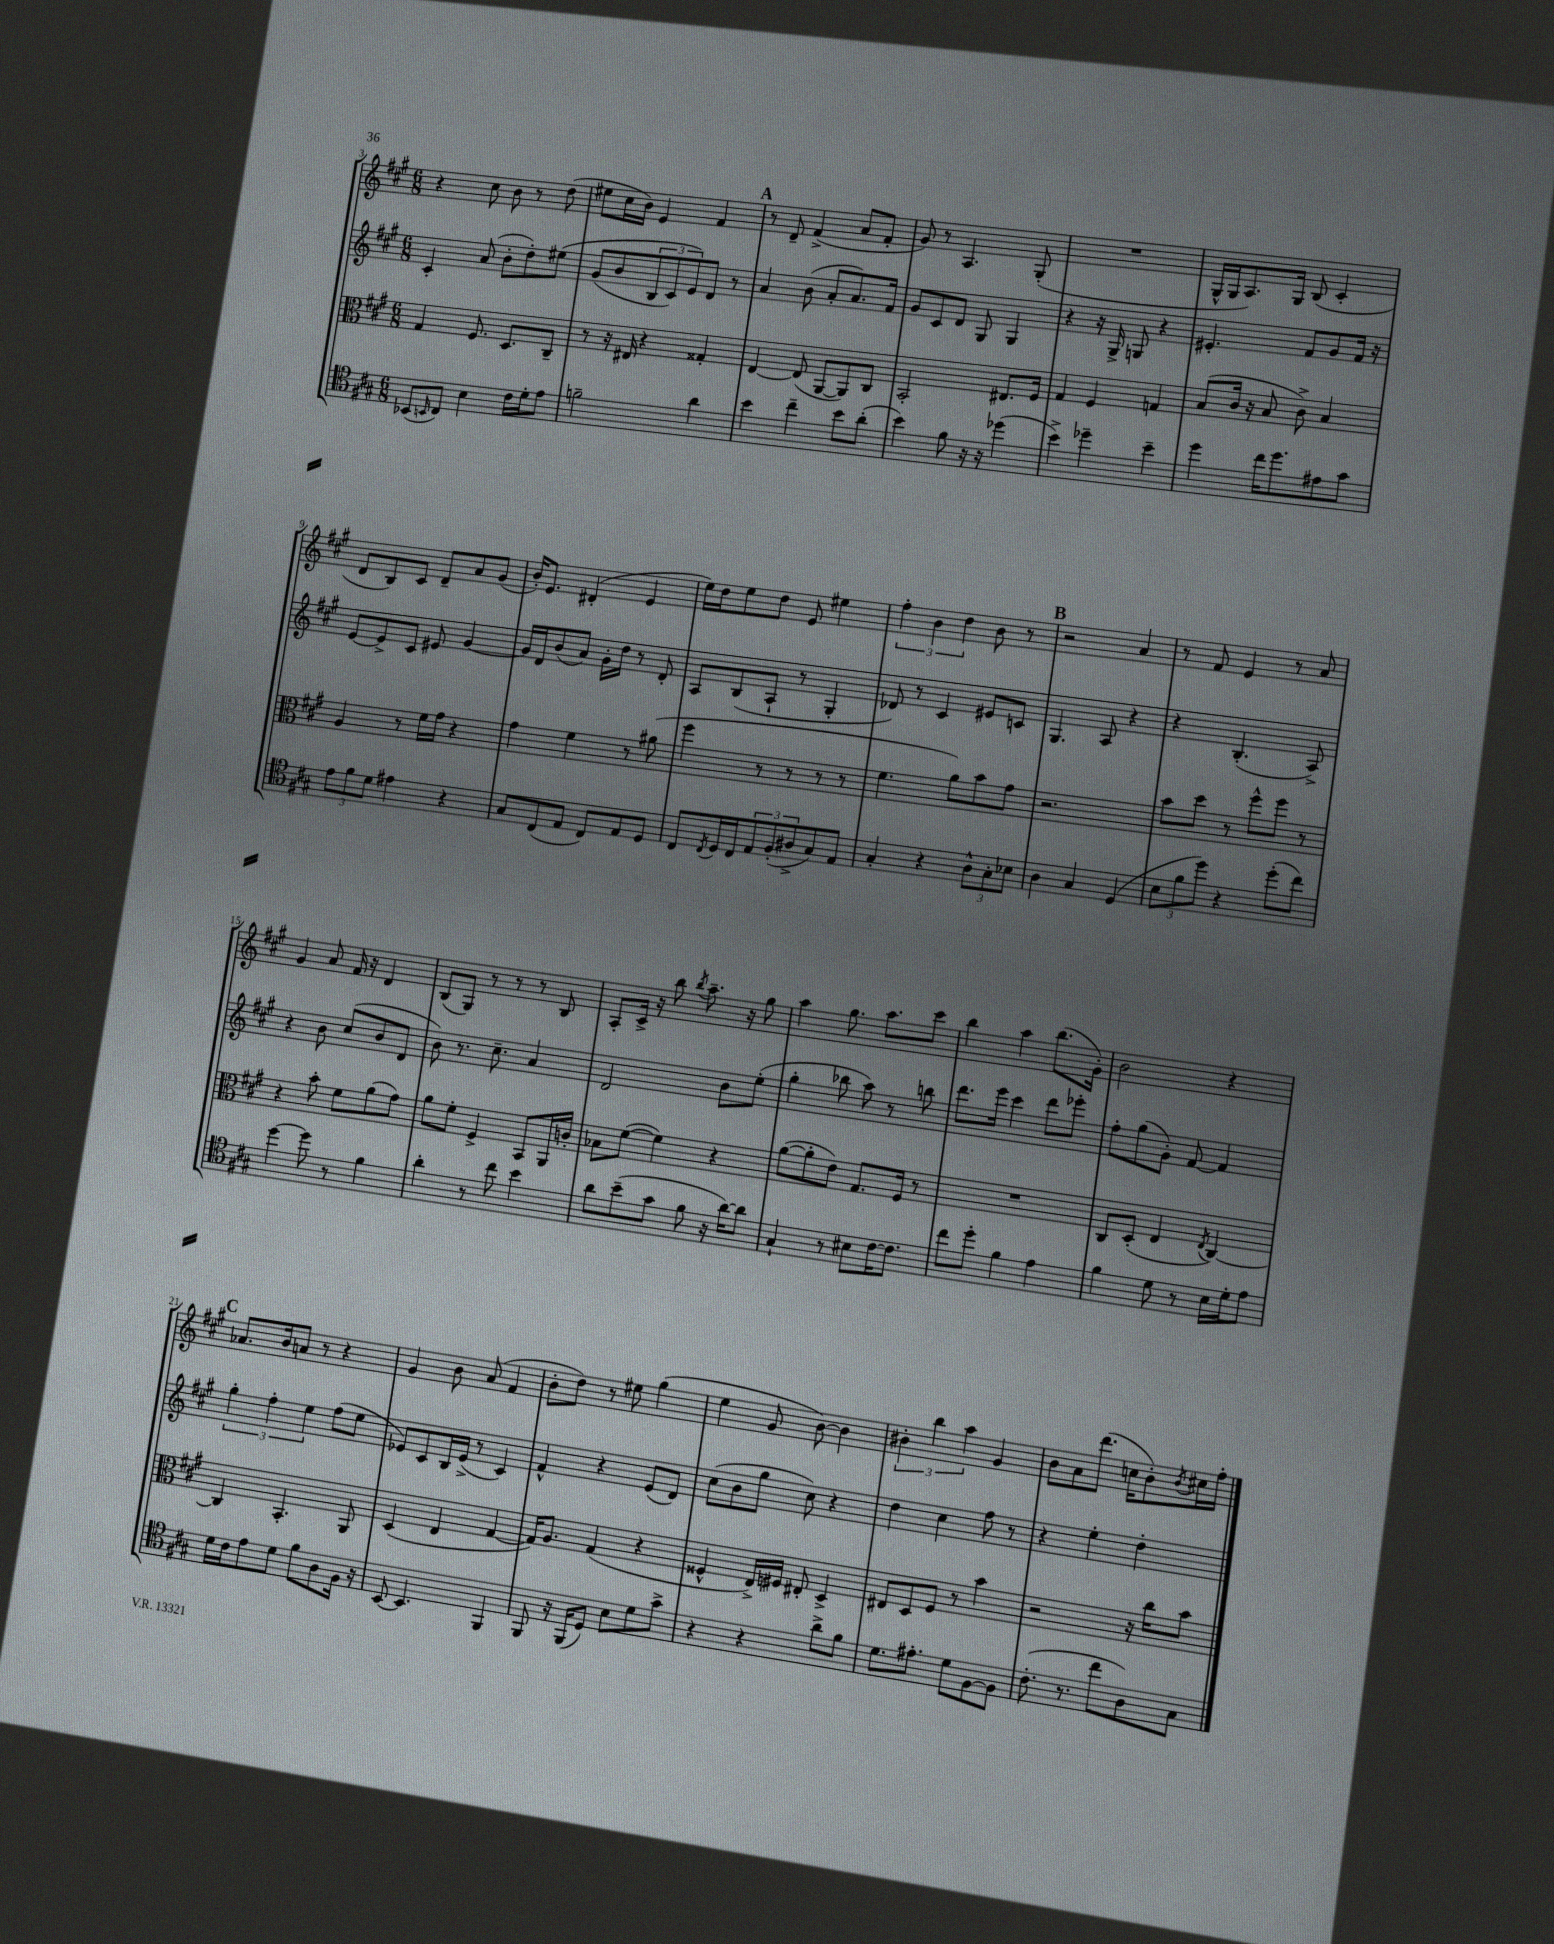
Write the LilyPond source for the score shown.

<<
\new StaffGroup <<
\new Staff = "s0" {
    \clef treble \key a \major \numericTimeSignature \time 6/8
    r4 cis''8 b'8 r8 d''8( |
    eis''8 cis''16 b'16) e'4 fis'4 |
    \mark \markup { \bold "A" } r8 d'8-- fis'4->( a'8 fis'8-. |
    gis'8) r8 a4. gis8-.( |
    R2. |
    gis16-^ gis16 a8.) gis16 b8( cis'4-. |
    d'8 b8) cis'8 d'8-- a'8 gis'8( |
    b'16-.) e'8. dis'4-.( e'4 |
    e''16) d''16 e''8 d''8 e'8 eis''4 |
    \tuplet 3/2 { fis''4-. b'4 d''4 } b'8 r8 |
    \mark \markup { \bold "B" } r2 a'4 |
    r8 fis'8 e'4 r8 a'8 |
    gis'4 a'8 fis'16 r16 d'4 |
    b8( gis8) r8 r8 r8 b8 |
    a8-. cis'16-> r16 b''8 \acciaccatura { b''8 } a''8.-- r16 gis''8 |
    a''4 gis''8. a''8. cis'''8 |
    b''4 a''4 b''8.( gis'16-.) |
    b'2 r4 |
    \mark \markup { \bold "C" } aes'8. b'16 a'8 r8 r4 |
    gis'4 b'8 a'8( fis'4 |
    b'8-. d''8) r8 eis''8 gis''4( |
    e''4 gis'8 b'8~) b'4 |
    \tuplet 3/2 { bis'4-. b''4 a''4 } gis'4 |
    b'8 a'8 d'''8.( c''16 b'8-.) \acciaccatura { b'8 } cis''16 fis''16-. \bar "|." |
}
\new Staff = "s1" {
    \clef treble \key a \major \numericTimeSignature \time 6/8
    cis'4-. a'8( b'8-. d''8-.) eis''8\( |
    gis'8( b'8 \tuplet 3/2 { b8 cis'8) e'8\) } d'8 r8 |
    \mark \markup { \bold "A" } a'4 b'8( a'8-. a'8.) fis'16 |
    gis'8 cis'8 d'8 gis8 gis4 |
    r4 r16 gis16-> g8 r4 |
    eis'4.-. fis'8 gis'8 fis'16 r16 |
    e'8~ e'8-> cis'8 eis'8 gis'4~ |
    gis'16 d'16 b'8( a'8) gis'16-. d''16 r8 d'8-. |
    a8 b8( a8-! r8 gis4-. |
    des'8) r8 cis'4 eis'8 c'8 |
    \mark \markup { \bold "B" } gis4. a8 r4 |
    r4 b4.-.( a8->) |
    r4 b'8 cis''8( b'8 d'8 |
    b'8) r8. cis''8.-- a'4 |
    d'2 b'8 e''8-.( |
    gis''4-. bes''8 a''8) r8 b''8 |
    d'''8. e'''16 cis'''4 d'''8 ees'''8-. |
    fis''8-. gis''8( gis'8-.) fis'8~ fis'4 |
    \mark \markup { \bold "C" } \tuplet 3/2 { gis''4-. fis''4-. e''4 } fis''8( e''8 |
    ees'8) cis'8 b16 ees'16->( r8 cis'4) |
    fis'4-^ r4 e'8( d'8) |
    cis''8( b'8 gis''8 cis''8) r4 |
    d''4 cis''4 fis''8 r8 |
    r4 e''4-. d''4-. \bar "|." |
}
\new Staff = "s2" {
    \clef alto \key a \major \numericTimeSignature \time 6/8
    gis4 fis8. d8. cis8-- |
    r8 r16 eis16 r4 gisis4-. |
    \mark \markup { \bold "A" } e4~ e8( a,8~ a,8) cis8 |
    b,2-. eis8. fis16 |
    gis4 fis4 g4 |
    b8( cis'16 r16 b8 cis'8->) b4 |
    a4 r8 fis'16 gis'16 r4 |
    gis'4 fis'4 r8 ais'8( |
    fis''4 r8 r8 r8 r8 |
    fis'4. a'8) b'8 gis'8 |
    \mark \markup { \bold "B" } r2. |
    b'8 d''8 r8 fis''8-^ fis''8 r8 |
    r4 b'8-. fis'8 a'8( gis'8) |
    a'8 fis'8-. fis4-> b,8 a,16 c'16-. |
    bes8 fis'8~( fis'4) r4 |
    a'8~( a'8-. e'8) gis8. fis16 r8 |
    R2. |
    cis8 d8-.( e4 \acciaccatura { e8 } cis4~) |
    \mark \markup { \bold "C" } cis4 b,4.-. a,8 |
    d4( e4 gis4~ |
    gis16) a8. gis4( r4 |
    fisis4-^ e16->) fis16 eis8-. d4-> |
    eis8 d8 fis8 r8 b'4 |
    r2 r16 cis''16 b'8 \bar "|." |
}
\new Staff = "s3" {
    \clef tenor \key a \major \numericTimeSignature \time 6/8
    bes,8( \grace { b,16 } cis8) b4 cis'16 d'16-. e'8 |
    f'2-- a'4 |
    \mark \markup { \bold "A" } b'4 cis''4-- b'8 a'8-.( |
    b'4) fis'8 r16 r16 des''4( |
    b'4->) des''4-- b'4-- |
    d''4 cis''16 d''8. eis'8 gis'8 |
    \tuplet 3/2 { e'8 fis'8 d'8 } eis'4 r4 |
    gis8 cis8( e8 cis8) e8 d8 |
    cis8 \acciaccatura { cis8 } d16 cis16 \tuplet 3/2 { e8 fis8-.( ais8-> } gis8) e8 |
    gis4-. r4 \tuplet 3/2 { a8-^ gis8-. bes8 } |
    \mark \markup { \bold "B" } a4 gis4 d4( |
    \tuplet 3/2 { b8 fis'8 d''8) } r4 d''8-.( cis''8) |
    d''4~ d''8 r8 fis'4 |
    a'4-. r8 cis''8 b'4 |
    a'8 b'8--( gis'8 fis'8 r16 a'16~) a'8 |
    gis4-! r8 bis8 cis'16~ cis'8. |
    cis''8 d''8-. fis'4 e'4 |
    fis'4 d'8 r8 b16 d'16-. e'8 |
    \mark \markup { \bold "C" } d'16 cis'16 e'8 d'8 fis'8 a8 fis16 r16 |
    b,8~ b,4. fis,4 |
    fis,8 r16 fis,16( d8) b8 d'8 gis'8-> |
    r4 r4 a'8-> fis'8 |
    d'8. eis'8.-. d'8 fis8~ fis8 |
    cis'8.-.( r8. cis''8 a8) gis8 \bar "|." |
}
>>
>>
\layout { \context { \Score currentBarNumber = #3 } }
